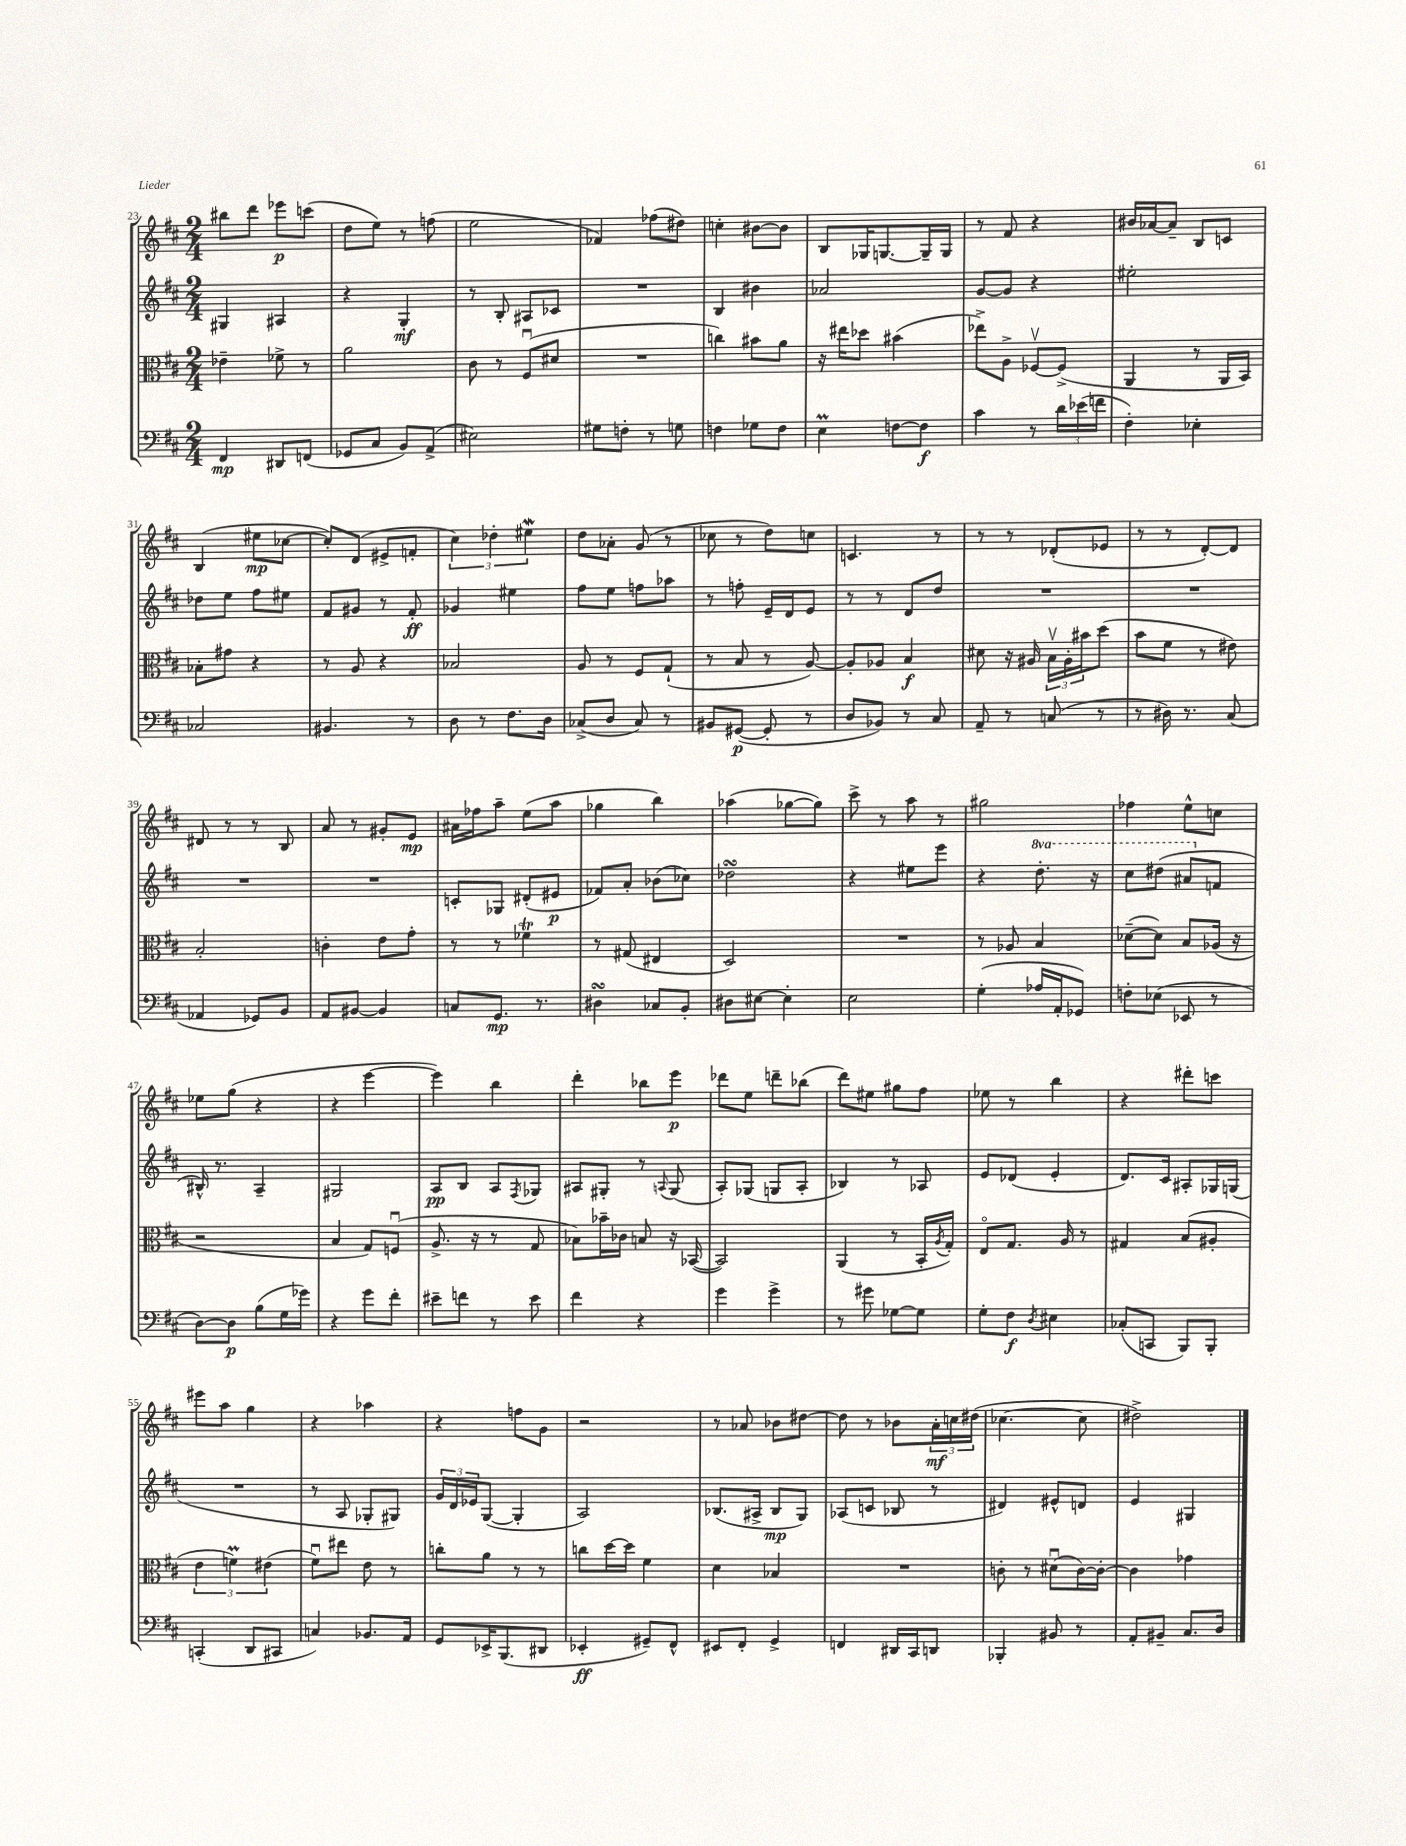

**kern	**dynam	**kern	**dynam	**kern	**dynam	**kern	**dynam
*part4	*part4	*part3	*part3	*part2	*part2	*part1	*part1
*staff4	*staff4	*staff3	*staff3	*staff2	*staff2	*staff1	*staff1
*clefF4	*	*clefC3	*	*clefG2	*	*clefG2	*
*k[f#c#]	*	*k[f#c#]	*	*k[f#c#]	*	*k[f#c#]	*
*M2/4	*	*M2/4	*	*M2/4	*	*M2/4	*
=23	=23	=23	=23	=23	=23	=23	=23
4FF#/	mp	4e-X~\	.	4G#X/	.	8bb#X\L	.
.	.	.	.	.	.	8ddd\J	.
8DD#X/L	.	8f-X^\	.	4A#X/	.	8eee-X\L	p
(8FFn/J	.	8r	.	.	.	(8cccn\J	.
=24	=24	=24	=24	=24	=24	=24	=24
8GG-X/L	.	2a\	.	4r	.	8dd\L	.
8C#/J	.	.	.	.	.	8ee\J)	.
8BB/L)	.	.	.	4G'/	mf	8r	.
(8AA^/J	.	.	.	.	.	(8ffn\	.
=25	=25	=25	=25	=25	=25	=25	=25
2E#X\)	.	8c#\	.	8r	.	2ee\	.
.	.	8r	.	8B'/	.	.	.
.	.	(8F#u/L	.	8A#X/L	.	.	.
.	.	8d#X/J	.	8c-X/J	.	.	.
=26	=26	=26	=26	=26	=26	=26	=26
8G#X\L	.	2r	.	2r	.	4f-X/)	.
8Fn'\J	.	.	.	.	.	.	.
8r	.	.	.	.	.	(8ff-X\L	.
8Gn\	.	.	.	.	.	8dd#X\J)	.
=27	=27	=27	=27	=27	=27	=27	=27
4Fn\	.	4ccn\)	.	4B/	.	4ccn'\	.
8G-X\L	.	8b#X\L	.	4b#X\	.	[8b#X\L	.
8F\J	.	8a\J	.	.	.	8b#\J]	.
=28	=28	=28	=28	=28	=28	=28	=28
4EM\	.	16r	.	2a-X/	.	8B/L	.
.	.	16ee#X\KL	.	.	.	.	.
.	.	8dd-X\J	.	.	.	16G-X/K	.
.	.	.	.	.	.	[8.Gn/	.
[8Fn\L	.	(4b#X\	.	.	.	.	.
8F\J]	f	.	.	.	.	16G~/L]	.
.	.	.	.	.	.	16G/JJ	.
=29	=29	=29	=29	=29	=29	=29	=29
4c#\	.	8ee-X^\L)	.	[8g/L	.	8r	.
.	.	8A^\J	.	8g/J]	.	8f#/	.
8r	.	[8F-Xv/L	.	4r	.	4r	.
24d\LL	.	(8F-^/J]	.	.	.	.	.
(24e-X\	.	.	.	.	.	.	.
24fn\JJ	.	.	.	.	.	.	.
=30	=30	=30	=30	=30	=30	=30	=30
4F#'\)	.	4AA/	.	2ee#X'\	.	16b#X/LL	.
.	.	.	.	.	.	[16a-X/J	.
.	.	.	.	.	.	8a-~/J]	.
4E-X'\	.	8r	.	.	.	8B/L	.
.	.	16AA/LL	.	.	.	8cn/J	.
.	.	16BB/JJ)	.	.	.	.	.
!!LO:LB:g=z
=31	=31	=31	=31	=31	=31	=31	=31
2C-X/	.	8B-X'\L	.	8dd-X\L	.	(4B/	.
.	.	8g#X\J	.	8ee\J	.	.	.
.	.	4r	.	8ff#\L	.	8ee#X\L	mp
.	.	.	.	8ee#X\J	.	[8cc-X\J	.
=32	=32	=32	=32	=32	=32	=32	=32
4.BB#X/	.	8r	.	8f#/L	.	8cc-'/L])	.
.	.	8A/	.	8g#X/J	.	(8d/J	.
.	.	4r	.	8r	.	8e#X^/L	.
8r	.	.	.	8f#'/	ff	8fn'/J	.
=33	=33	=33	=33	=33	=33	=33	=33
8D\	.	2B-X/	.	4g-X/	.	6cc#\)	.
8r	.	.	.	.	.	.	.
.	.	.	.	.	.	6dd-X'\	.
8.F#\L	.	.	.	4ee#X\	.	.	.
.	.	.	.	.	.	6ee#XW\	.
16D\Jk	.	.	.	.	.	.	.
=34	=34	=34	=34	=34	=34	=34	=34
(8C-X^/L	.	8A/	.	8ff#\L	.	8dd\L	.
8D/J	.	8r	.	8ee\J	.	8a-X'\J	.
8C-/)	.	8F#/L	.	8ffn\L	.	(8g/	.
8r	.	(8G`/J	.	8aa-X\J	.	8r	.
=35	=35	=35	=35	=35	=35	=35	=35
8BB#X/L	.	8r	.	8r	.	8cc-X\	.
([8GG#X/J	p	8B/	.	8ffn'\	.	8r	.
8GG#'/]	.	8r	.	16e~/LL	.	8dd\L)	.
.	.	.	.	16d/J	.	.	.
8r	.	[8A/)	.	8e/J	.	8ccn\J	.
=36	=36	=36	=36	=36	=36	=36	=36
8D/L	.	8A'/L]	.	8r	.	4.cn/	.
8BB-X/J)	.	8A-X/J	.	8r	.	.	.
8r	.	4B/	f	8d/L	.	.	.
8C#/	.	.	.	8dd/J	.	8r	.
=37	=37	=37	=37	=37	=37	=37	=37
8AA~/	.	8d#X\	.	2r	.	8r	.
8r	.	16r	.	.	.	8r	.
.	.	16A#X/	.	.	.	.	.
(8Cn/	.	24Bv\LL	.	.	.	(8d-X'/L	.
.	.	24A#'\	.	.	.	.	.
.	.	24b#X\J	.	.	.	.	.
8r	.	(8dd\J	.	.	.	8e-X/J	.
=38	=38	=38	=38	=38	=38	=38	=38
8r	.	8b\L	.	2r	.	8r	.
16D#X\)	.	8f#\J	.	.	.	8r	.
8.r	.	.	.	.	.	.	.
.	.	8r	.	.	.	[8d'/L)	.
(8C#/	.	8e#X\)	.	.	.	8d/J]	.
!!LO:LB:g=z
=39	=39	=39	=39	=39	=39	=39	=39
4AA-X/	.	2B'/	.	2r	.	8d#X/	.
.	.	.	.	.	.	8r	.
8GG-X/L)	.	.	.	.	.	8r	.
8BB/J	.	.	.	.	.	8B/	.
=40	=40	=40	=40	=40	=40	=40	=40
8AA/L	.	4cn'\	.	2r	.	8a/	.
[8BB#X/J	.	.	.	.	.	8r	.
4BB#/]	.	8e\L	.	.	.	8g#X'/L	.
.	.	8g'\J	.	.	.	8e/J	mp
=41	=41	=41	=41	=41	=41	=41	=41
8Cn/L	.	8r	.	8cn'/L	.	16a#X\LL	.
.	.	.	.	.	.	16ff-X\J	.
8.GG/J	mp	8r	.	8G-X/J	.	8aa~\J	.
.	.	4f-XT\	.	(8d#X'/L	.	(8ee\L	.
8.r	.	.	.	.	.	.	.
.	.	.	.	8e#X/J	p	8aa\J	.
=42	=42	=42	=42	=42	=42	=42	=42
4D#XsSsS\	.	8r	.	8f-X/L)	.	4gg-X\	.
.	.	(8G#X/	.	8a'/J	.	.	.
8C-X/L	.	4E#X/	.	(8b-X\L	.	4bb\)	.
8BB'/J	.	.	.	8cc-X\J)	.	.	.
=43	=43	=43	=43	=43	=43	=43	=43
8D#X\L	.	2D/)	.	2dd-XsSSs\	.	(4aa-X\	.
[8E#X\J	.	.	.	.	.	.	.
4E#'\]	.	.	.	.	.	[8gg-X\L	.
.	.	.	.	.	.	8gg-\J])	.
=44	=44	=44	=44	=44	=44	=44	=44
2E\	.	2r	.	4r	.	8ccc#^\	.
.	.	.	.	.	.	8r	.
.	.	.	.	8ee#X\L	.	8aa\	.
.	.	.	.	8eee\J	.	8r	.
=45	=45	=45	=45	=45	=45	=45	=45
(4G'\	.	8r	.	4r	.	2gg#X\	.
.	.	8A-X/	.	.	.	.	.
*	*	*	*	*8va	*	*	*
16A-X/LL	.	4B/	.	8.ddd'\	.	.	.
16AA'/J	.	.	.	.	.	.	.
8GG-X/J)	.	.	.	.	.	.	.
.	.	.	.	16r	.	.	.
=46	=46	=46	=46	=46	=46	=46	=46
8Fn'\L	.	([8d-X~\L	.	8ccc#\L	.	4ff-X\	.
(8E-X\J	.	8d-\J])	.	(8ddd#X\J	.	.	.
8EE-X/	.	8B/L	.	8aa#X/L	.	8ee^^\L	.
*	*	*	*	*X8va	*	*	*
8r	.	(16A-X/Jk	.	8fn/J	.	8ccn\J	.
.	.	16r	.	.	.	.	.
!!LO:LB:g=z
=47	=47	=47	=47	=47	=47	=47	=47
[8D\L)	.	2r	.	16B#X^^/)	.	8ee-X\L	.
.	.	.	.	8.r	.	.	.
8D\J]	p	.	.	.	.	(8gg\J	.
(8B\L	.	.	.	4A~/	.	4r	.
16G\L	.	.	.	.	.	.	.
16g-X\JJ)	.	.	.	.	.	.	.
=48	=48	=48	=48	=48	=48	=48	=48
4r	.	4B/	.	2G#X/	.	4r	.
8g\L	.	8G/L)	.	.	.	[4eee\	.
8f#'\J	.	(8Fnu/J	.	.	.	.	.
=49	=49	=49	=49	=49	=49	=49	=49
8e#X~\L	.	8.A^/	.	8A/L	pp	4eee\])	.
8fn\J	.	.	.	8B/J	.	.	.
.	.	16r	.	.	.	.	.
8r	.	8r	.	8A/L	.	4bb\	.
.	.	.	.	8qF#/	.	.	.
8e#\	.	8G/	.	8G-X/J	.	.	.
=50	=50	=50	=50	=50	=50	=50	=50
4f#\	.	8B-X\L)	.	8A#X/L	.	4ddd'\	.
.	.	16b-X~\L	.	8G#X'/J	.	.	.
.	.	16c-X\JJ	.	.	.	.	.
4r	.	8Bn/	.	8r	.	8bb-X\L	.
.	.	.	.	8qqAn/	.	.	.
.	.	16r	.	(8G#/	.	8eee\J	p
.	.	([16BB-X/	.	.	.	.	.
=51	=51	=51	=51	=51	=51	=51	=51
4g\	.	2BB-/])	.	8A'/L)	.	8ddd-X\L	.
.	.	.	.	(8G-X/J	.	8ee\J	.
4g^\	.	.	.	8Gn/L	.	8dddn~\L	.
.	.	.	.	8A'/J	.	(8bb-X\J	.
=52	=52	=52	=52	=52	=52	=52	=52
8r	.	(4AA/	.	4B-X/)	.	8ddd\L)	.
8g#X\	.	.	.	.	.	8ee#X\J	.
[8G-X\L	.	8r	.	8r	.	8gg#X\L	.
8G-\J]	.	16BB'/LL	.	8A-X/	.	8ff#\J	.
.	.	8qA/	.	.	.	.	.
.	.	16G'/JJ)	.	.	.	.	.
=53	=53	=53	=53	=53	=53	=53	=53
8G'\L	.	8E/L	.	8e/L	.	8ee-X\	.
8F#\J	f	8.G/J	.	(8d-X/J	.	8r	.
8qD/	.	.	.	.	.	.	.
4E#X\	.	.	.	4e'/	.	4bb\	.
.	.	16A/	.	.	.	.	.
.	.	8r	.	.	.	.	.
=54	=54	=54	=54	=54	=54	=54	=54
(8C-X'/L	.	4G#X/	.	8.d/L)	.	4r	.
8CCn/J	.	.	.	.	.	.	.
.	.	.	.	16c#/Jk	.	.	.
8BBB/L)	.	(8B/L	.	8A#X'/L	.	8ddd#X'\L	.
8BBB'/J	.	8A#X'/J	.	16G-X/L	.	8cccn\J	.
.	.	.	.	(16Gn/JJ	.	.	.
!!LO:LB:g=z
=55	=55	=55	=55	=55	=55	=55	=55
(4CCn'/	.	6e\	.	2r	.	8eee#X\L	.
.	.	.	.	.	.	8aa\J	.
.	.	6fnM\)	.	.	.	.	.
8DD/L	.	.	.	.	.	4gg\	.
.	.	(6e#X\	.	.	.	.	.
8CC#X/J	.	.	.	.	.	.	.
=56	=56	=56	=56	=56	=56	=56	=56
4Cn/)	.	8f#u\L)	.	8r	.	4r	.
.	.	8ee#X\J	.	8A/	.	.	.
8.BB-X/L	.	8e\	.	8G-X'/L	.	4aa-X\	.
.	.	8r	.	8G#X/J)	.	.	.
16AA/Jk	.	.	.	.	.	.	.
=57	=57	=57	=57	=57	=57	=57	=57
8GG/L	.	8ccn'\L	.	24g/LL	.	4r	.
.	.	.	.	24d/	.	.	.
.	.	.	.	24e-X/J	.	.	.
16EE-X^/K	.	8a\J	.	([8G/J	.	.	.
(8.BBB/	.	.	.	.	.	.	.
.	.	8r	.	4G'/]	.	8ffn\L	.
8DD#X/J	.	8r	.	.	.	8g\J	.
=58	=58	=58	=58	=58	=58	=58	=58
4EE-X'/	ff	8ccn\L	.	2A/)	.	2r	.
.	.	[16dd\L	.	.	.	.	.
.	.	16dd\JJ]	.	.	.	.	.
8GG#X~/L)	.	4f#\	.	.	.	.	.
8FF#^^/J	.	.	.	.	.	.	.
=59	=59	=59	=59	=59	=59	=59	=59
8EE#X/L	.	4d\	.	(8.B-X/L	.	8r	.
8FF#'/J	.	.	.	.	.	8a-X/	.
.	.	.	.	16A#X^/Jk	.	.	.
4GG^/	.	4B-X/	.	8B-/L	mp	8b-X\L	.
.	.	.	.	8G/J)	.	[8dd#X\J	.
=60	=60	=60	=60	=60	=60	=60	=60
4FFn/	.	2r	.	(8A-X/L	.	8dd#\]	.
.	.	.	.	8cn/J	.	8r	.
16DD#X/LL	.	.	.	8B-X/	.	8b-X\L	.
16CC#/J	.	.	.	.	.	.	.
8DDn/J	.	.	.	8r	.	24a'\L	mf
.	.	.	.	.	.	24ccn\	.
.	.	.	.	.	.	(24dd#X\JJ	.
=61	=61	=61	=61	=61	=61	=61	=61
4BBB-X'/	.	8cn'\	.	4d#X/)	.	[4.cc-X\	.
.	.	8r	.	.	.	.	.
8BB#X/	.	(8d#Xu\L	.	8e#X^^/L	.	.	.
8r	.	[16c\L)	.	8dn/J	.	8cc-\]	.
.	.	16c'\JJ_	.	.	.	.	.
=62	=62	=62	=62	=62	=62	=62	=62
8AA'/L	.	4c\]	.	4e/	.	2dd#X^\)	.
8BB#X~/J	.	.	.	.	.	.	.
8.C#/L	.	4g-X\	.	4G#X/	.	.	.
16D/Jk	.	.	.	.	.	.	.
==	==	==	==	==	==	==	==
*-	*-	*-	*-	*-	*-	*-	*-
